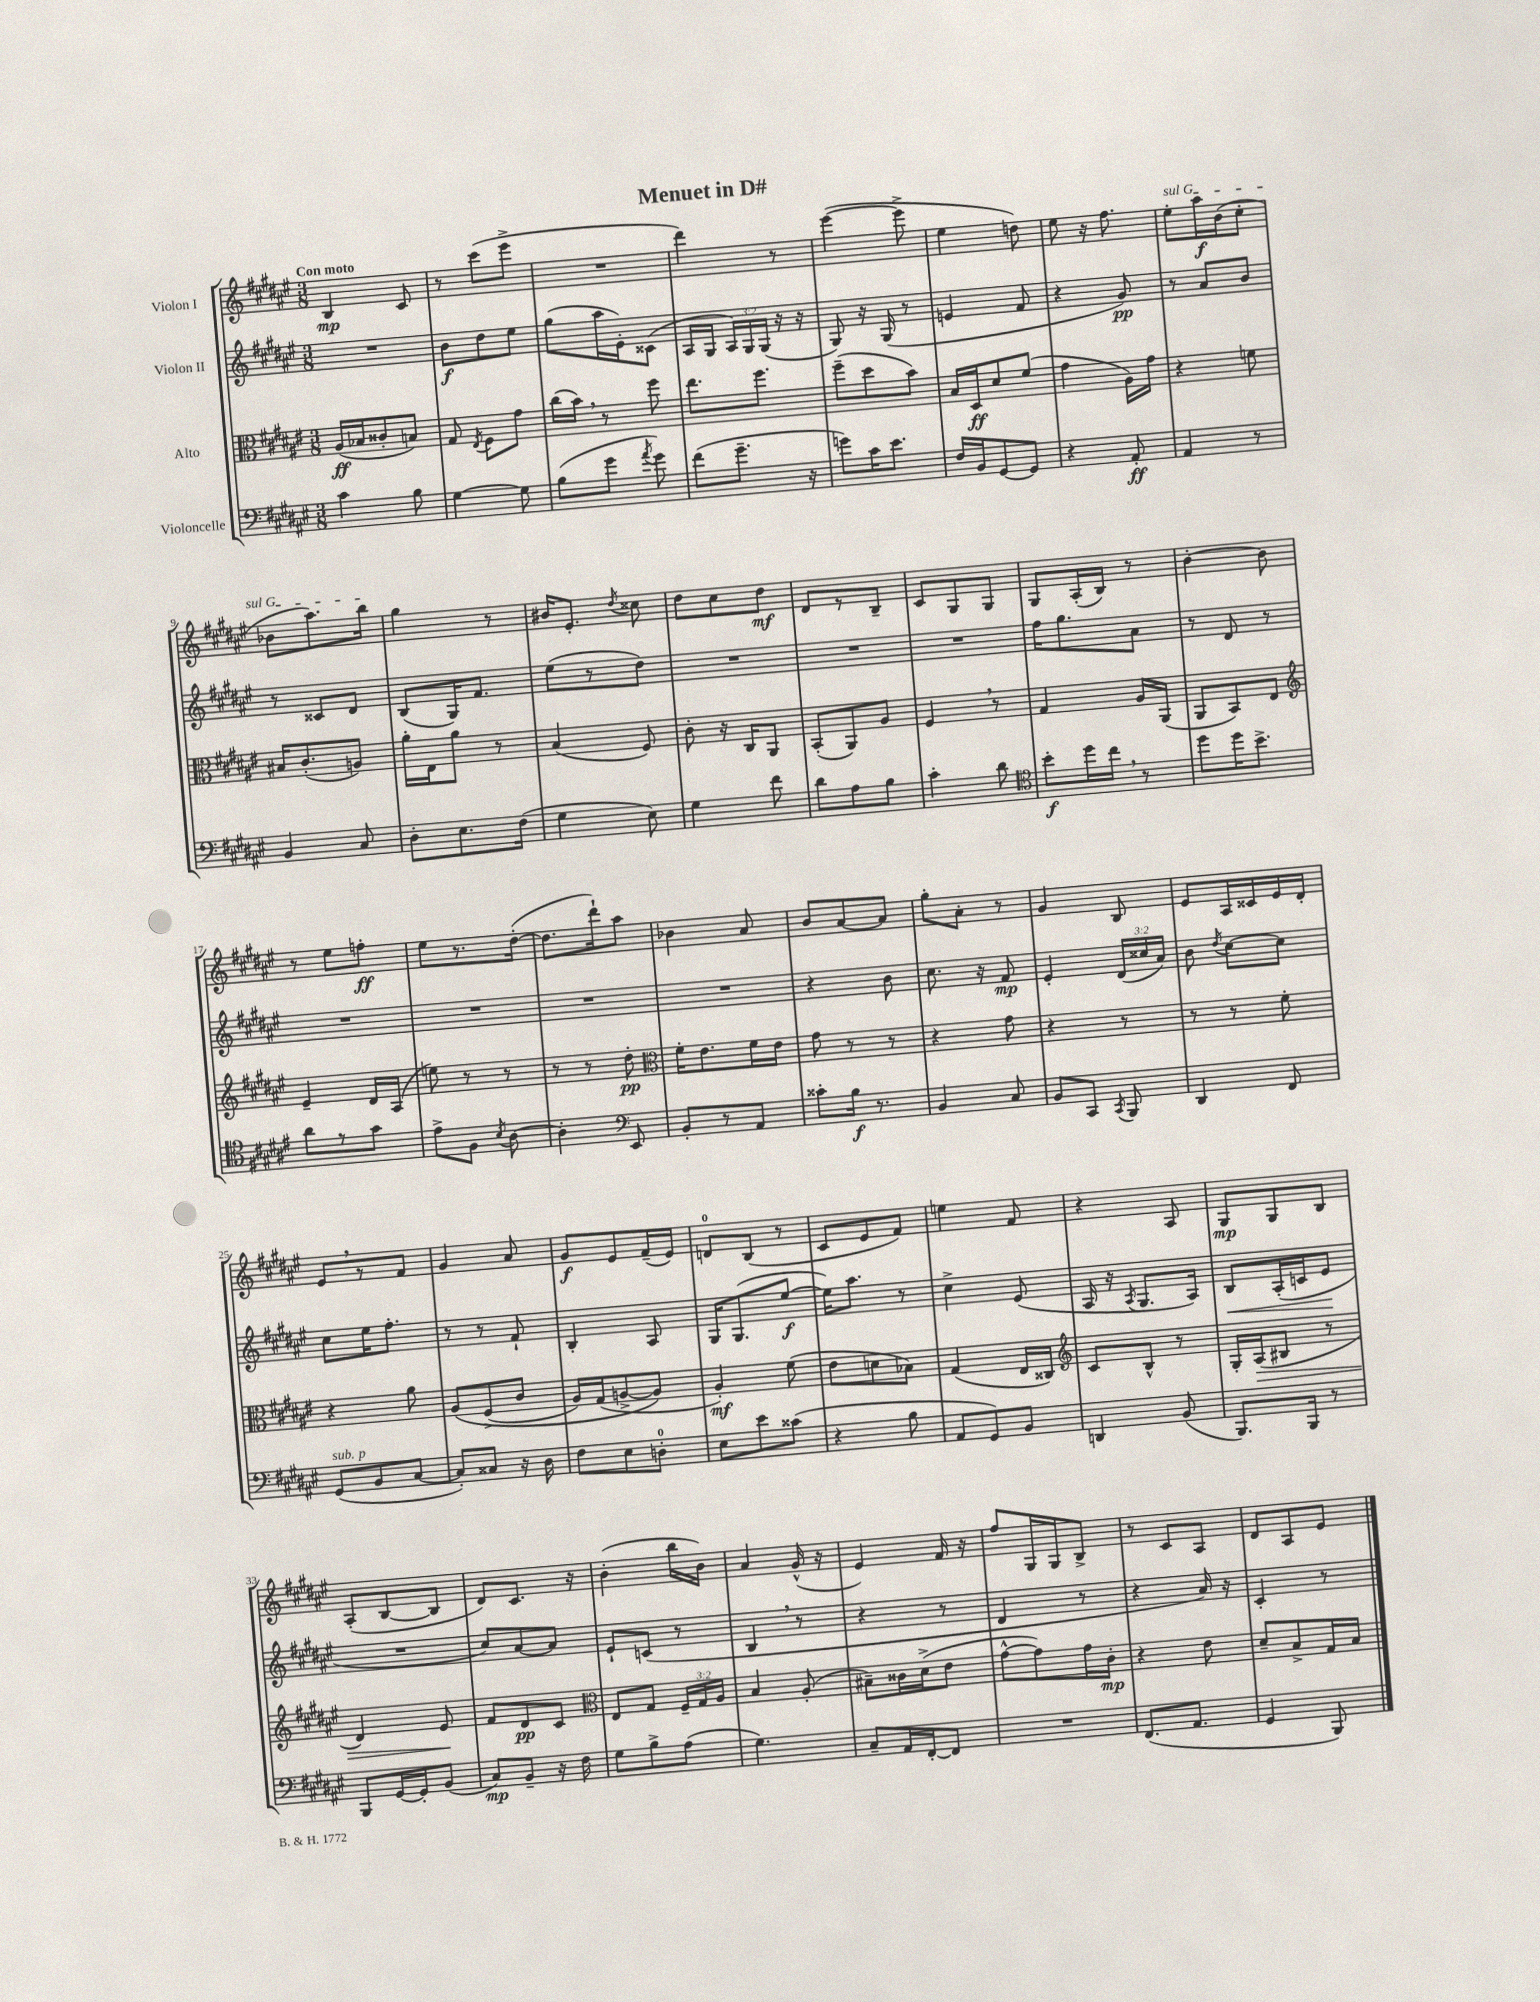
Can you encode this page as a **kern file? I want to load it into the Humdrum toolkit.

**kern	**dynam	**kern	**dynam	**kern	**dynam	**kern	**dynam
*part4	*part4	*part3	*part3	*part2	*part2	*part1	*part1
*staff4	*staff4	*staff3	*staff3	*staff2	*staff2	*staff1	*staff1
*I"Violoncelle	*	*I"Alto	*	*I"Violon II	*	*I"Violon I	*
*clefF4	*	*clefC3	*	*clefG2	*	*clefG2	*
*k[f#c#g#d#a#e#]	*	*k[f#c#g#d#a#e#]	*	*k[f#c#g#d#a#e#]	*	*k[f#c#g#d#a#e#]	*
*M3/8	*	*M3/8	*	*M3/8	*	*M3/8	*
=1	=1	=1	=1	=1	=1	=1	=1
!	!	!	!	!	!	!LO:TX:a:B:t=Con moto	!
4c#\	.	(16A#/LL	ff	4.r	.	4B/	mp
.	.	16B-X/J	.	.	.	.	.
.	.	8c##X'/	.	.	.	.	.
8B\	.	8Bn/J)	.	.	.	8c#/	.
=2	=2	=2	=2	=2	=2	=2	=2
[4G#\	.	8G#/	.	8b\L	f	8r	.
.	.	8qE#/	.	.	.	.	.
.	.	8F#\L	.	8dd#\	.	(8ccc#\L	.
8G#\]	.	8g#\J	.	8ee#\J	.	8eee#^\J	.
=3	=3	=3	=3	=3	=3	=3	=3
(8B\L	.	(16cc#\LL	.	(8gg#\L	.	4.r	.
.	.	16b,\JJ)	.	.	.	.	.
8g#\J	.	8r	.	16aa#\L	.	.	.
.	.	.	.	16e#'\J)	.	.	.
8qa#/	.	.	.	.	.	.	.
8g#\)	.	8ff#\	.	(8c##X\J	.	.	.
=4	=4	=4	=4	=4	=4	=4	=4
(8f#\L	.	8.ee#\L	.	16A#/LL	.	4ddd#\)	.
.	.	.	.	16G#/JJ	.	.	.
8.g#~\J	.	.	.	24A#/LL)	.	.	.
.	.	.	.	24G#/	.	.	.
.	.	8.ff#\J	.	.	.	.	.
.	.	.	.	(24G#/JJ	.	.	.
.	.	.	.	16r	.	8r	.
16r	.	.	.	16r	.	.	.
=5	=5	=5	=5	=5	=5	=5	=5
8gn\L)	.	(8ff#~\L	.	8G#/)	.	([4eee#\	.
16c#\K	.	8dd#\	.	16r	.	.	.
8.e#\J	.	.	.	(16G#/	.	.	.
.	.	8b\J)	.	8r	.	8eee#^\]	.
=6	=6	=6	=6	=6	=6	=6	=6
16F#/LL	.	16B/LL	.	4en/	.	4ee#\	.
16BB/J	.	16D#/J	ff	.	.	.	.
[8GG#/	.	8d#/	.	.	.	.	.
8GG#/J]	.	(8f#/J	.	8f#/	.	8ddn\)	.
=7	=7	=7	=7	=7	=7	=7	=7
4r	.	4g#\	.	4r	.	8ee#\	.
.	.	.	.	.	.	16r	.
.	.	.	.	.	.	8.ff#\	.
8AA#'/	ff	16A#\LL)	.	8g#/)	pp	.	.
.	.	16g#\JJ	.	.	.	.	.
=8	=8	=8	=8	=8	=8	=8	=8
!	!	!	!	!	!	!LO:TX:a:i:t=sul G	!
4AA#/	.	4r	.	8r	.	8ee#'\L	.
.	.	.	.	8a#/L	.	16aa#\L	f
.	.	.	.	.	.	(16b\J	.
8r	.	8fn\	.	8b/J	.	8cc#'\J	.
!!LO:LB:g=z
=9	=9	=9	=9	=9	=9	=9	=9
4BB/	.	16B#X/KL	.	8r	.	8b-X\L	.
.	.	(8.c#'/	.	.	.	.	.
.	.	.	.	8c##X/L	.	8.aa#\)	.
8C#/	.	8An/J)	.	8d#/J	.	.	.
.	.	.	.	.	.	16bb\Jk	.
=10	=10	=10	=10	=10	=10	=10	=10
8D#'\L	.	16a#'\LL	.	(8B/L	.	4gg#\	.
.	.	16E#\J	.	.	.	.	.
8.E#\	.	8a#\J	.	16G#/K)	.	.	.
.	.	.	.	8.f#/J	.	.	.
.	.	8r	.	.	.	8r	.
(16F#\Jk	.	.	.	.	.	.	.
=11	=11	=11	=11	=11	=11	=11	=11
4G#\	.	(4B/	.	(8ee#\L	.	16b#X/KL	.
.	.	.	.	.	.	8.e#'/J	.
.	.	.	.	8r	.	.	.
.	.	.	.	.	.	8qdd#/	.
8E#\)	.	8F#/)	.	8dd#\J)	.	8cc##X\	.
=12	=12	=12	=12	=12	=12	=12	=12
4G#\	.	8c#'\	.	4.r	.	8dd#\L	.
.	.	16r	.	.	.	8cc#\	.
.	.	16C#/KL	.	.	.	.	.
8f#\	.	8AA#/J	.	.	.	8dd#\J	mf
=13	=13	=13	=13	=13	=13	=13	=13
8d#\L	.	(8BB'/L	.	4.r	.	8d#/L	.
8A#\	.	8AA#/)	.	.	.	8r	.
8B\J	.	8A#/J	.	.	.	8B~/J	.
=14	=14	=14	=14	=14	=14	=14	=14
4c#'\	.	4F#,/	.	4.r	.	8c#/L	.
.	.	.	.	.	.	8G#/	.
8d#\	.	8r	.	.	.	8G#/J	.
=15	=15	=15	=15	=15	=15	=15	=15
*clefC4	*	*	*	*	*	*	*
8b'\L	f	4G#/	.	16ff#\KL	.	8G#/L	.
.	.	.	.	8.gg#\	.	.	.
16dd#\L	.	.	.	.	.	(16A#'/L	.
16cc#,\JJ	.	.	.	.	.	16B/JJ)	.
8r	.	16A#/LL	.	8a#\J	.	8r	.
.	.	(16AA#/JJ	.	.	.	.	.
=16	=16	=16	=16	=16	=16	=16	=16
8dd#\L	.	8AA#/L	.	8r	.	[4b'\	.
16dd#\K	.	8BB/)	.	8d#/	.	.	.
8.b^\J	.	.	.	.	.	.	.
.	.	8E#/J	.	8r	.	8b\]	.
!!LO:LB:g=z
=17	=17	=17	=17	=17	=17	=17	=17
*	*	*clefG2	*	*	*	*	*
8a#\L	.	4e#~/	.	4.r	.	8r	.
8r	.	.	.	.	.	8ee#\L	.
8g#\J	.	16d#/LL	.	.	.	8ffn'\J	ff
.	.	(16A#/JJ	.	.	.	.	.
=18	=18	=18	=18	=18	=18	=18	=18
8e#^\L	.	8een\)	.	4.r	.	8ee#\L	.
8F#\J	.	8r	.	.	.	8.r	.
8qB/	.	.	.	.	.	.	.
[8A#\	.	8r	.	.	.	.	.
.	.	.	.	.	.	([16dd#'\Jk	.
=19	=19	=19	=19	=19	=19	=19	=19
4A#'\]	.	8r	.	4.r	.	8.dd#\L]	.
.	.	8r	.	.	.	.	.
.	.	.	.	.	.	16ddd#`\k)	.
*clefF4	*	*	*	*	*	*	*
8EE#/	.	8dd#'\	pp	.	.	8aa#\J	.
=20	=20	=20	=20	=20	=20	=20	=20
*	*	*clefC3	*	*	*	*	*
8BB'/L	.	16f#'\KL	.	4.r	.	4b-X\	.
.	.	8.e#\	.	.	.	.	.
8r	.	.	.	.	.	.	.
8AA#/J	.	16f#\L	.	.	.	8a#/	.
.	.	16e#\JJ	.	.	.	.	.
=21	=21	=21	=21	=21	=21	=21	=21
8c##X'\L	.	8g#\	.	4r	.	8b/L	.
16B\Jk	f	8r	.	.	.	[8a#/	.
8.r	.	.	.	.	.	.	.
.	.	8r	.	8b\	.	8a#/J]	.
=22	=22	=22	=22	=22	=22	=22	=22
4BB/	.	4r	.	8.cc#\	.	8gg#'\L	.
.	.	.	.	.	.	8a#'\J	.
.	.	.	.	16r	.	.	.
8C#/	.	8g#\	.	8f#/	mp	8r	.
=23	=23	=23	=23	=23	=23	=23	=23
8BB/L	.	4r	.	4e#'/	.	4g#/	.
8CC#/J	.	.	.	.	.	.	.
8qCC#/	.	.	.	.	.	.	.
8BBB/	.	8r	.	(24d#/LL	.	8B/	.
.	.	.	.	24cc##X/	.	.	.
.	.	.	.	24a#/JJ)	.	.	.
=24	=24	=24	=24	=24	=24	=24	=24
4DD#/	.	8r	.	8b\	.	8e#/L	.
.	.	.	.	8qdd#/	.	.	.
.	.	8r	.	[8cc#\L	.	16A#/L	.
.	.	.	.	.	.	16c##X/	.
8FF#/	.	8f#'\	.	8cc#\J]	.	16e#/	.
.	.	.	.	.	.	16d#'/JJ	.
!!LO:LB:g=z
=25	=25	=25	=25	=25	=25	=25	=25
!LO:TX:a:i:t=sub. p	!	!	!	!	!	!	!
(8GG#/L	.	4r	.	8cc#\L	.	8e#,/L	.
8BB/	.	.	.	16ee#\K	.	8r	.
.	.	.	.	8.ff#'\J	.	.	.
[8C#/J	.	8a#\	.	.	.	8f#/J	.
=26	=26	=26	=26	=26	=26	=26	=26
8C#'/L])	.	(8A#/L	.	8r	.	4g#/	.
8C##X/J	.	(8F#^/	.	8r	.	.	.
16r	.	8c#/J	.	8f#`/	.	8a#/	.
16D#\	.	.	.	.	.	.	.
=27	=27	=27	=27	=27	=27	=27	=27
8F#\L	.	16A#/LL)	.	4B'/	.	8g#/L	f
.	.	(16G#/J	.	.	.	.	.
8E#\	.	[8An^/	.	.	.	8e#/	.
8Dn'\J	.	8A/J])	.	8A#/	.	(16f#~/L	.
.	.	.	.	.	.	16e#/JJ)	.
=28	=28	=28	=28	=28	=28	=28	=28
8E#\L	.	4A#'/)	mf	16G#/KL	.	8dn/L	.
.	.	.	.	(8.G#/	.	.	.
8e#\	.	.	.	.	.	(8B/J	.
(8c##X\J	.	(8f#\	.	[8ee#/J	f	8r	.
=29	=29	=29	=29	=29	=29	=29	=29
4r	.	8e#\L	.	16ee#\KL])	.	8c#/L	.
.	.	.	.	8.aa#\J	.	.	.
.	.	8dn\	.	.	.	8e#/	.
8B\	.	8B-X\J)	.	8r	.	8f#/J)	.
=30	=30	=30	=30	=30	=30	=30	=30
8AA#/L	.	(4G#/	.	4cc#^\	.	4een\	.
8GG#/)	.	.	.	.	.	.	.
8BB/J	.	16E#/LL	.	(8e#/	.	8f#/	.
.	.	16C##X/JJ)	.	.	.	.	.
=31	=31	=31	=31	=31	=31	=31	=31
*	*	*clefG2	*	*	*	*	*
4DDn/	.	8c#/L	.	16A#/	.	4r	.
.	.	.	.	16r	.	.	.
.	.	.	.	8qA#/	.	.	.
.	.	8B^^/J	.	8.G#/L	.	.	.
(8BB/	.	8r	.	.	.	8A#/	.
.	.	.	.	16A#/Jk)	.	.	.
=32	=32	=32	=32	=32	=32	=32	=32
!	!	!	!	!	!LO:HP:b	!	!
8.BBB/L)	.	16G#'/LL	.	8B/L	<	8G#/L	mp
!	!	!	!LO:HP:b	!	!	!	!
.	.	(16A#/J	>	.	.	.	.
.	.	8B#X/J	.	(16A#'/L	.	8G#/	.
16BBB/Jk	.	.	.	16cn/J	.	.	.
8r	.	8r	.	8e#/J	.	8B/J	.
.	.	.	.	.	[	.	.
!!LO:LB:g=z
=33	=33	=33	=33	=33	=33	=33	=33
8BBB/L	.	4d#/)	.	4.r	.	(8A#'/L	.
[16GG#/L	.	.	.	.	.	[8B/	.
16GG#'/J]	.	.	.	.	.	.	.
(8BB/J	.	8e#/	.	.	.	8B/J]	.
.	.	.	]	.	.	.	.
=34	=34	=34	=34	=34	=34	=34	=34
8C#/L)	mp	8f#/L	.	8cc#/L)	.	8d#/L)	.
8BB~/J	.	8d#/	pp	[8a#/	.	8.c#/J	.
16r	.	8c#/J	.	8a#/J]	.	.	.
16F#\	.	.	.	.	.	16r	.
=35	=35	=35	=35	=35	=35	=35	=35
*	*	*clefC3	*	*	*	*	*
8G#\L	.	8E#/L	.	8e#`/L	.	(4b'\	.
8B^\	.	8G#/J	.	(8cn/J	.	.	.
(8A#\J	.	24F#~/LL	.	8r	.	16bb\LL	.
.	.	24G#/	.	.	.	.	.
.	.	.	.	.	.	16b\JJ)	.
.	.	24A#/JJ	.	.	.	.	.
=36	=36	=36	=36	=36	=36	=36	=36
4.G#\)	.	4B/	.	4B,/	.	4a#/	.
.	.	(8A#'/	.	8r	.	(16g#^^/	.
.	.	.	.	.	.	16r	.
=37	=37	=37	=37	=37	=37	=37	=37
8C#~/L	.	8B#X~\L)	.	4r	.	4e#/)	.
16AA#/L	.	16c##X\L	.	.	.	.	.
[16FF#'/J	.	(16d#^\J	.	.	.	.	.
8FF#/J]	.	8e#\J	.	8r	.	16f#/	.
.	.	.	.	.	.	16r	.
=38	=38	=38	=38	=38	=38	=38	=38
4.r	.	[8g#^^\L	.	4d#/	.	8ff#/L	.
.	.	8g#\])	.	.	.	16G#/L	.
.	.	.	.	.	.	16G#/J	.
.	.	16g#\L	.	8r	.	8B^/J	.
.	.	16c#'\JJ	mp	.	.	.	.
=39	=39	=39	=39	=39	=39	=39	=39
(8.FF#/L	.	4r	.	4r	.	8r	.
.	.	.	.	.	.	8c#/L	.
8.AA#/J	.	.	.	.	.	.	.
.	.	8e#\	.	16a#/)	.	8A#/J	.
.	.	.	.	16r	.	.	.
=40	=40	=40	=40	=40	=40	=40	=40
4GG#/	.	8d#~/L	.	4c#'/	.	8d#/L	.
.	.	8B^/	.	.	.	8A#/	.
8BBB/)	.	16G#/L	.	8r	.	8e#/J	.
.	.	16B/JJ	.	.	.	.	.
==	==	==	==	==	==	==	==
*-	*-	*-	*-	*-	*-	*-	*-
